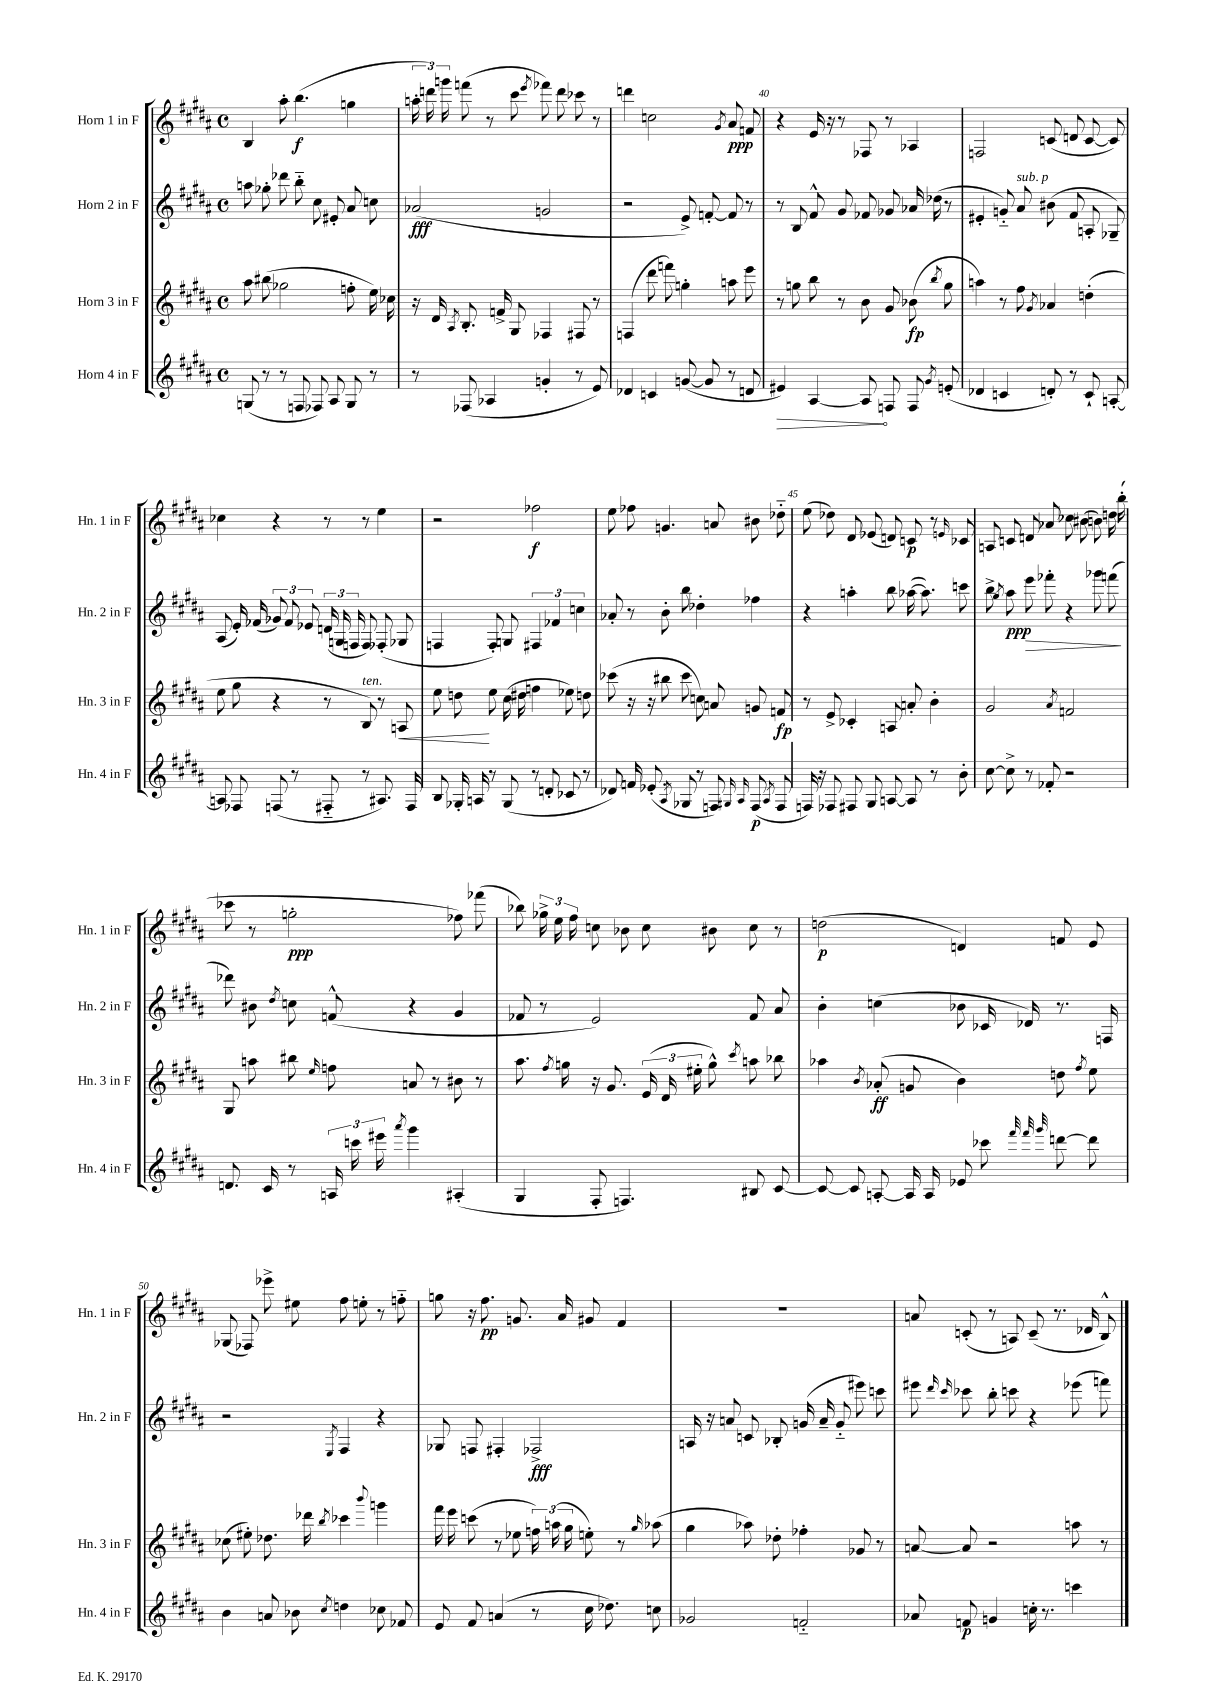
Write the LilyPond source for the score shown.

<<
\new StaffGroup <<
\new Staff = "s0" \with { instrumentName = "Horn 1 in F" shortInstrumentName = "Hn. 1 in F" } {
    \clef treble \key b \major \defaultTimeSignature \time 4/4
    \autoBeamOff b4 ais''8-. b''4.\f( g''4 |
    \tuplet 3/2 { a''16-. d'''16) g'''16 } f'''8( r8 cis'''8 \acciaccatura { e'''8 } fes'''8) d'''8 ces'''8 r8 |
    d'''4 c''2 \acciaccatura { gis'8 } ais'8\ppp f'8 |
    r4 e'16 r16 r8 fes8 r8 aes4 |
    f2 c'8( d'8 c'8~ c'8) |
    ces''4 r4 r8 r8 e''4 |
    r2 fes''2\f |
    e''8 fes''8 g'4. a'8 bis'8 des''8-_ |
    e''8( des''8) dis'8 ees'8( d'8) c'8\p r8 \grace { e'16 } ces'8 |
    a8 c'8 d'8 aes'8 ces''8 bis'8( b'8) d''16 b''16-.( |
    ces'''8 r8 g''2-.\ppp fes''8) fes'''8( |
    bes''8) \tuplet 3/2 { ges''16-> e''16 fis''16 } c''8 bes'8 c''8 bis'8 c''8 r8 |
    d''2\p( d'4) f'8 e'8 |
    ges8( fes8) ees'''8-> eis''8 fis''8 e''8-. r8 f''8-_ |
    g''8 r16 fis''8.\pp g'8. ais'16 gis'8 fis'4 |
    R1 |
    a'8 c'8-.( r8 a8) c'8--( r8. des'16 b8-^) \bar "|." |
}
\new Staff = "s1" \with { instrumentName = "Horn 2 in F" shortInstrumentName = "Hn. 2 in F" } {
    \clef treble \key b \major \defaultTimeSignature \time 4/4
    \autoBeamOff a''8 ges''8-. des'''8 b''8-_ cis''8 eis'8-. ais'8 c''8 |
    aes'2\fff( g'2 |
    r2 e'8->) f'8~-. f'8 r8 |
    r8 b8 fis'8-^ gis'8 fes'8 ges'8 aes'16 des''16( r8 |
    eis'4-. g'8-_) ais'8^\markup { \italic "sub. p" } bis'8( fis'8 a8-. ges8--) |
    ais8( e'16-.) fes'16( \tuplet 3/2 { ges'8) fes'8 ees'8 } \tuplet 3/2 { d'16( g16 f16 } f8) fes8-.( ges8 |
    f4 f8-.) g8 \tuplet 3/2 { fis4 fes'4 c''4 } |
    aes'8-. r8 b'8-. b''8 des''4-. fes''4 |
    r4 a''4-. b''8 aes''16~( aes''8.) c'''8 |
    b''8-> \acciaccatura { gis''8 } ais''8\ppp e'''8\> fes'''8-. r4 ges'''8 f'''8\!( |
    des'''8) bis'8 \acciaccatura { dis''8 } c''8 f'8-^( r4 gis'4 |
    fes'8 r8 e'2) fes'8 ais'8 |
    b'4-. c''4( bes'8 ces'16 des'16) r8. f16 |
    r2 \acciaccatura { e8 } fis4 r4 |
    ges8 f8 fis4-. fes2->\fff |
    a16 r16 a'8 c'8 bes8-. g'16( a'16-- g'8-_ eis'''8) c'''8 |
    eis'''8 \grace { dis'''16 cis'''16 } ces'''8 b''8-. c'''8 r4 ees'''8( f'''8) \bar "|." |
}
\new Staff = "s2" \with { instrumentName = "Horn 3 in F" shortInstrumentName = "Hn. 3 in F" } {
    \clef treble \key b \major \defaultTimeSignature \time 4/4
    \autoBeamOff ais''8 bis''8( ges''2 f''8-. e''16) ces''16 |
    r16 dis'16 \acciaccatura { ais8 } b8.-. f'16-> gis8 fes4 fis8 r8 |
    f4( dis'''8 f'''8) g''4-. a''8 e'''8 |
    r8 g''8 b''8 r8 b'8 gis'8 bes'8\fp( \acciaccatura { b''8 } g''8 |
    a''4) r8 fis''8 \acciaccatura { gis'8 } aes'4 d''4-.( |
    e''8 gis''8 r4 r8 b8^\markup { \italic "ten." }) r8 a8\< |
    e''8 d''8\! e''8 cis''16( dis''16 f''4 ees''8) d''8 |
    ces'''8( r16 r16 bis''8 ces'''8 c''8) a'8 g'8 f'8\fp |
    r8 e'8-> ces'4-. a8 a'8-. b'4-. |
    gis'2 \acciaccatura { ais'8 } f'2 |
    gis8 a''8 bis''8 \grace { e''16 } f''8 a'8 r8 bis'8 r8 |
    ais''8. \acciaccatura { fis''8 } g''16 r16 gis'8. \tuplet 3/2 { e'16( dis'16 eis''16-. } g''8-^) \acciaccatura { cis'''8 } a''8 bes''8 |
    aes''4 \acciaccatura { b'8 } aes'8-.\ff( g'8 b'4) d''8 \acciaccatura { fis''8 } e''8 |
    ces''8( eis''8-.) des''8. des'''16 \acciaccatura { b''8 } ces'''4 \appoggiatura { b'''8 } g'''4 |
    fis'''16 e'''16 c'''8( r8 ees''8 \tuplet 3/2 { f''16) a''16( gis''16 } e''8-.) r8 \grace { gis''16 } aes''8( |
    gis''4 aes''8) des''8-. fes''4-. ges'8 r8 |
    a'8~ a'8 r2 a''8 r8 \bar "|." |
}
\new Staff = "s3" \with { instrumentName = "Horn 4 in F" shortInstrumentName = "Hn. 4 in F" } {
    \clef treble \key b \major \defaultTimeSignature \time 4/4
    \autoBeamOff g8( r8 r8 f8 fes8) ais8 g8 r8 |
    r8 fes8( aes4 g'4-. r8 e'8) |
    des'4 c'4 g'8~( g'8 r8 d'8 |
    \once \override Hairpin.circled-tip = ##t eis'4\>) ais4~ ais8\! f8 f8 \acciaccatura { gis'8 } e'8-.( |
    des'4 c'4 d'8-.) r8 c'8-! a8~-. |
    a8 fes8 f8( r8 fis8-_ r8 ais8.) fis16 |
    b8 ges16-. a16 r8 ges8( r8 d'8-. ces'8 r8 |
    des'8) f'16 ees'8.-.( \acciaccatura { ais8 } ges8 r8 f8) \grace { gis16 ais16 } f8\p( \acciaccatura { ais8 } f8 |
    f16) r16 fes8 fis8 gis8 a8~ a8 r8 b'8-. |
    cis''8~ cis''8-> r8 fes'8-. r2 |
    d'8. cis'16 r8 \tuplet 3/2 { a16 c'''16 eis'''16 } \acciaccatura { ais'''8 } gis'''4 ais4-.( |
    gis4 fis8-. f4.) bis8 cis'8~ |
    cis'8~ cis'8 a8~-. a16 a16 ees'8 ces'''8 \grace { fis'''32 fis'''32 gis'''32 } d'''8~ d'''8 |
    b'4 a'8 bes'8 \acciaccatura { cis''8 } d''4 ces''8 fes'8 |
    e'8 fis'8 a'4( r8 cis''16 des''8.) c''8 |
    ges'2 f'2-_ |
    aes'8 f'8\p g'4 c''16-. r8. c'''4 \bar "|." |
}
>>
>>
\layout { \context { \Score currentBarNumber = #37 \override BarNumber.break-visibility = ##(#f #t #t) barNumberVisibility = #(every-nth-bar-number-visible 5) } }
